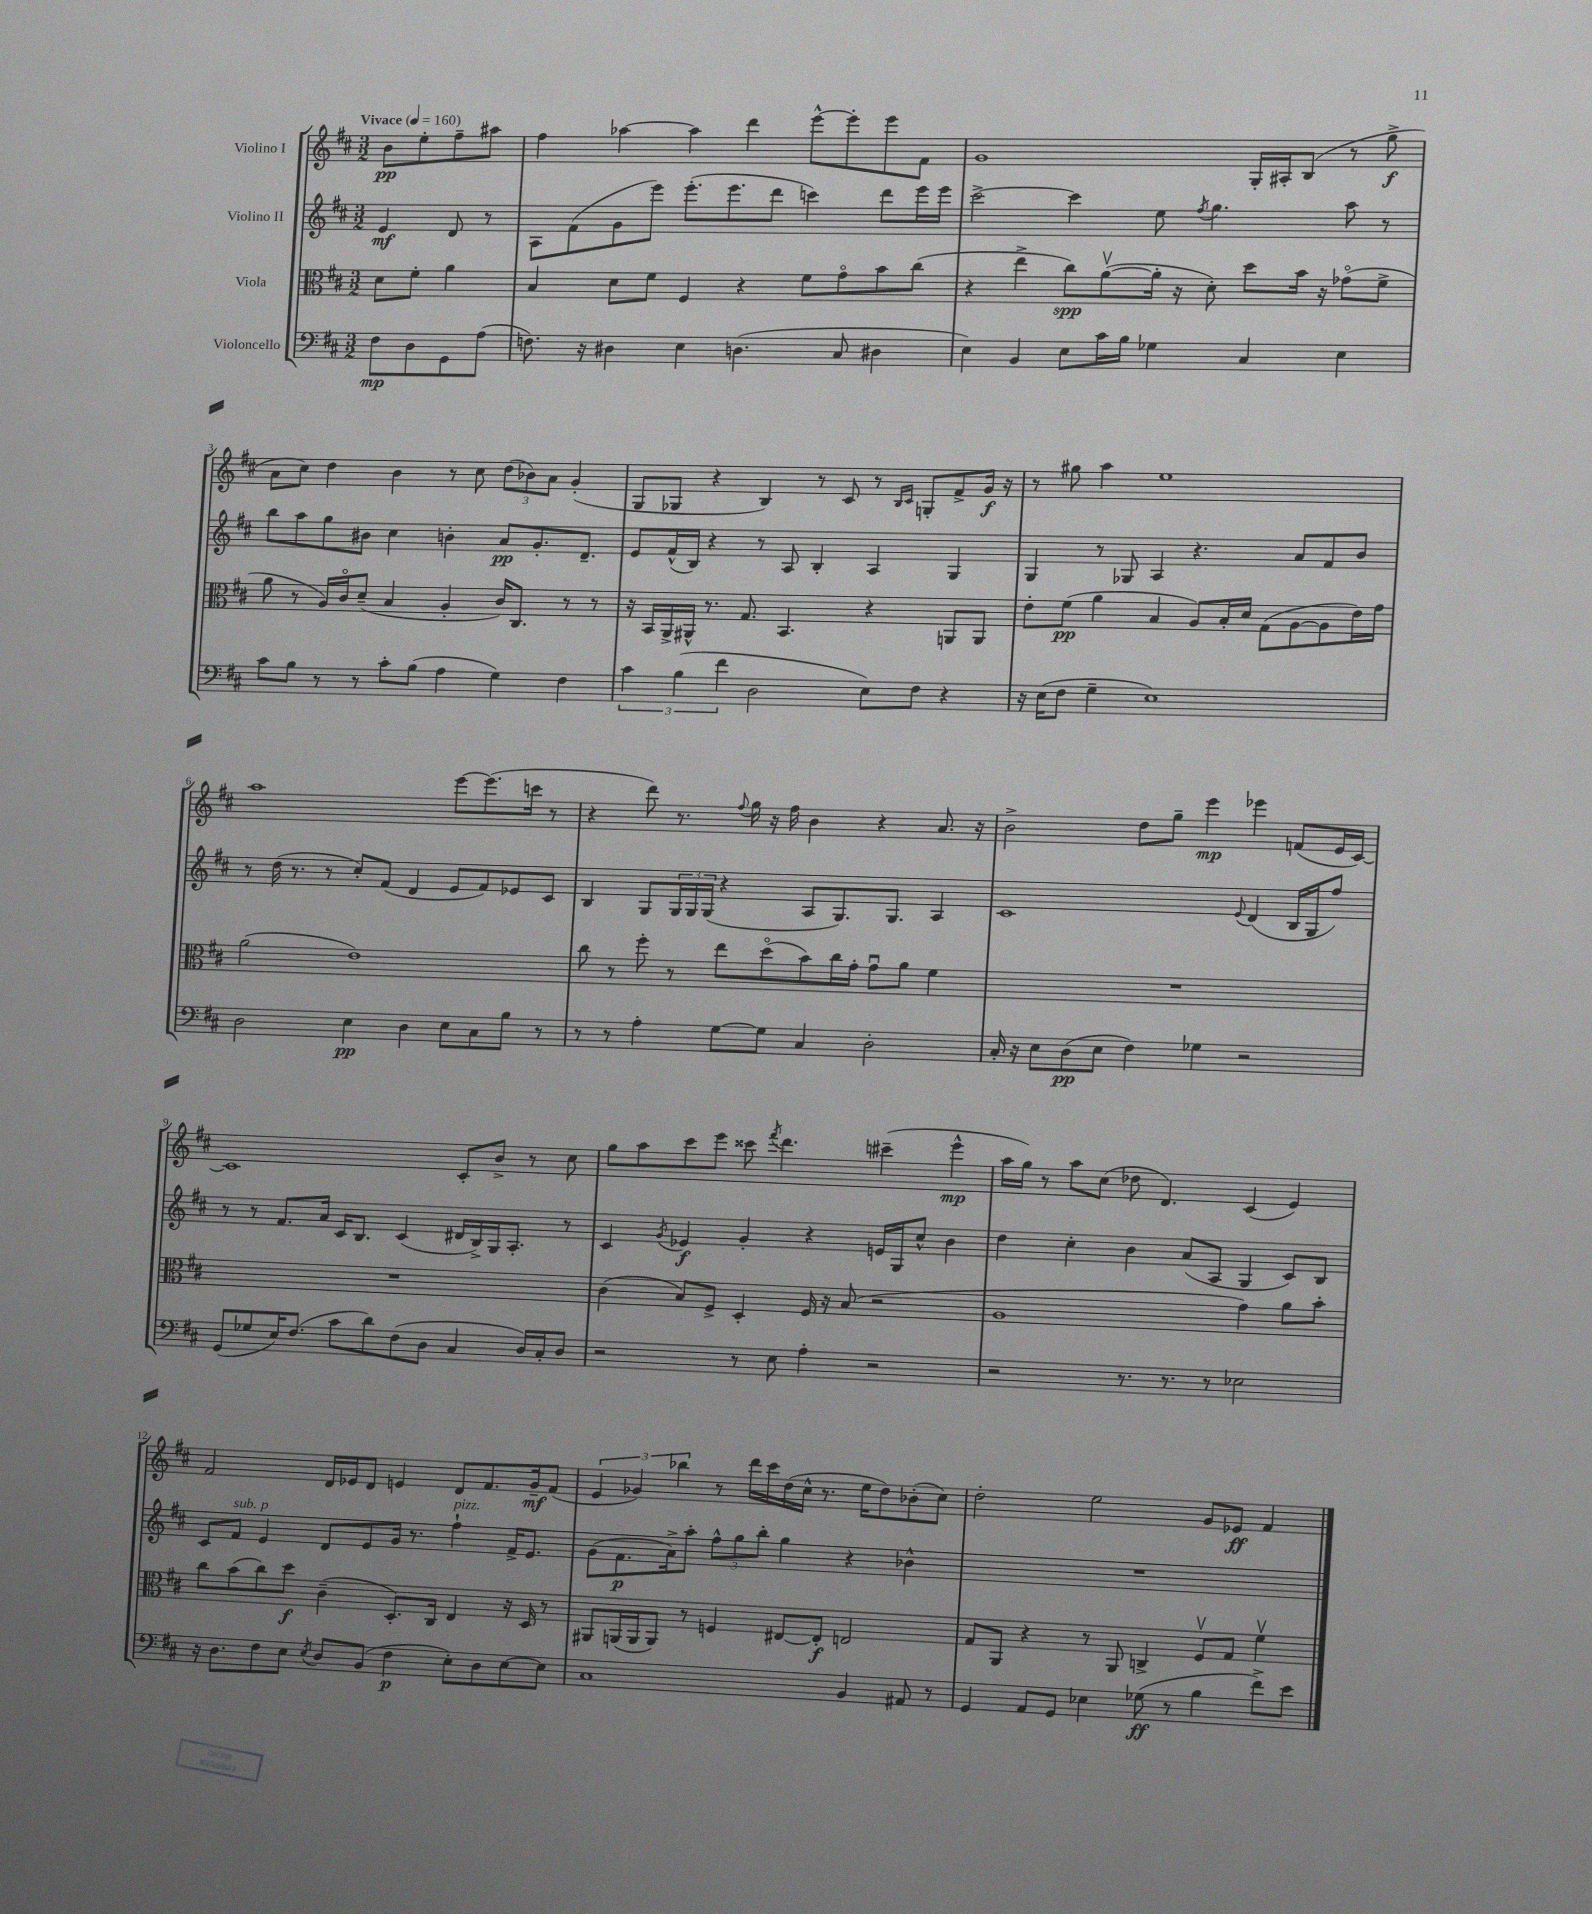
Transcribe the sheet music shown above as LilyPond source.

<<
\new StaffGroup <<
\new Staff = "s0" \with { instrumentName = "Violino I" } {
    \clef treble \key d \major \numericTimeSignature \time 3/2 \partial 2 \tempo "Vivace" 4 = 160
    b'8\pp e''8-. fis''8-- ais''8 |
    fis''4 aes''4~ aes''4 d'''4 e'''8~-^ e'''8-. e'''8 fis'8 |
    g'1 g16-. ais16-. b8( r8 g''8->\f |
    a'8 cis''8) d''4 b'4 r8 cis''8 \tuplet 3/2 { d''8( bes'8) a'8 } g'4-.( |
    g8 ges8 r4 b4) r8 cis'8 r8 \grace { b16 cis'16 } g8-. fis'8-> g'16\f r16 |
    r8 gis''8 a''4 e''1 |
    a''1 e'''8~ e'''8.( c'''16 r8 |
    r4 d'''8) r8. \appoggiatura { fis''8 } g''16 r16 fis''16 b'4 r4 a'8. r16 |
    b'2-> d''8 g''8-- e'''4\mp ees'''4 f'8( e'16 cis'16~) |
    cis'1 cis'8-. b'8-> r8 cis''8 |
    g''8 a''8 cis'''8 e'''8 cisis'''8 \acciaccatura { fis'''8 } d'''4. cis'''4--( e'''4-^\mp |
    a''16 g''16) r8 a''8 cis''8( des''8 d'4.) cis'4( e'4) |
    fis'2 d'16 ees'16 d'8 e'4 d'8 fis'8. g'16--\mf fis'8( |
    \tuplet 3/2 { e'4 ges'4) bes''4 } r8 d'''16 cis'''16 d''16( cis''16-^ r8. e''16 d''8) bes'8-.( cis''8) |
    d''2-. e''2 g'8 ees'8\ff fis'4 \bar "|." |
}
\new Staff = "s1" \with { instrumentName = "Violino II" } {
    \clef treble \key d \major \numericTimeSignature \time 3/2 \partial 2
    e'4\mf d'8 r8 |
    a8 fis'8( g'8 e'''8) e'''8.-.( e'''8. d'''8 c'''4) d'''8 e'''16 e'''16 |
    cis'''2~-> cis'''4 e''8 \acciaccatura { fis''8 } g''4. a''8 r8 |
    b''8 a''8 g''8 bis'8 cis''4 b'4-. a'8\pp g'8.-. d'8.-- |
    e'8 fis'16-^( b16) r4 r8 a8 b4-. a4 g4 |
    g4 r8 ges8 a4 r4. a'8 fis'8 b'8 |
    r8 d''16( r8. r8 cis''8-.) fis'8( d'4 e'8 fis'8) ees'8 cis'8 |
    b4 g8 \tuplet 3/2 { g16 g16 g16( } r4 a8 g8.) g8. a4 |
    cis'1 \appoggiatura { e'8 } d'4( b16 g16 fis''8) |
    r8 r8 fis'8. a'16 cis'16 b8. cis'4( dis'16 b16->) g16 a8.-. r8 |
    cis'4 \acciaccatura { g'8 } ees'4\f g'4-. r4 e'16 g16 cis''8-^ b'4 |
    d''4 cis''4-. b'4 a'8( a8 g4 cis'8) b8 |
    cis'8 fis'8^\markup { \italic "sub. p" } e'4 d'8 e'8 g'16 r8. fis''4-!^\markup { \italic "pizz." } fis'16-> e'8. |
    g'8( fis'8.\p a'16->) a''8-. \tuplet 3/2 { fis''8-^ g''8 b''8-. } g''4 r4 bes'4-^ |
    R1. \bar "|." |
}
\new Staff = "s2" \with { instrumentName = "Viola" } {
    \clef alto \key d \major \numericTimeSignature \time 3/2 \partial 2
    d'8 fis'8-. a'4 |
    b4 d'8 fis'8 fis4 r4 fis'8 g'8\flageolet b'8 cis''8( |
    r4 e''4-> cis''8\spp) a'8~\upbow( a'16-. r16 d'8-.) d''8 b'16 r16 ges'8\flageolet( fis'8-> |
    a'8 r8 a16) cis'16\flageolet d'8--( b4 a4-. cis'16) cis8. r8 r8 |
    r16 b,16 a,16-> ais,16-^ r8. g8. b,4. r4 a,8 a,8 |
    e'8-. fis'8\pp( a'4 b4 a8) b16-. d'16 g8( a8~ a8 e'16) g'16 |
    a'2( e'1) |
    cis''8 r8 fis''8-. r8 e''8 d''8\flageolet( b'8) cis''16 g'16-. g'8\downbow a'8 fis'4 |
    R1. |
    R1. |
    cis'4( b8) fis8-> d4-. fis16 r16 b8( r2 |
    a1 g'4) a'8 b'8-. |
    cis''8 b'8( cis''8) d''8\f cis'4--( d8.-.) cis16 e4 r16 d16 r8 |
    ais,8 a,16( a,16 a,8) r8 f4 eis8~ eis8-.\f e2 |
    g8 a,8 r4 r8 a,8 c4-> fis8\upbow g8 fis'4\upbow \bar "|." |
}
\new Staff = "s3" \with { instrumentName = "Violoncello" } {
    \clef bass \key d \major \numericTimeSignature \time 3/2 \partial 2
    fis8\mp d8 g,8 a8( |
    f8.) r16 dis4 e4 d4.( cis8 dis4 |
    e4) b,4 e8 cis'16 b16 ges4 cis4 e4 |
    cis'8 b8 r8 r8 cis'8-. b8( a4 g4) fis4 |
    \tuplet 3/2 { cis'4 b4( fis'4 } d2 e8) fis8 r4 |
    r16 e16( fis8 g4-- e1) |
    d2 e4\pp d4 e8 cis8 b8 r8 |
    r8 r8 a4-. g8~ g8 cis4 d2-. |
    cis16-. r16 e8 d8\pp( e8 fis4) ges4 r2 |
    g,8( ges8 e16) fis8.( cis'8 d'8) fis8( d8 cis4 d16) cis16-. d8 |
    r2 r8 e8 a4-. r2 |
    r2 r8. r8. r8 ees2 |
    r16 d8. fis8 e8 \acciaccatura { e8 } d8 b,8( fis4\p e8-.) d8 e8~ e8 |
    cis1 b,4 ais,8 r8 |
    g,4 a,8 g,8 ees4 ges8\ff( r8 b4 fis'8->) e'8 \bar "|." |
}
>>
>>
